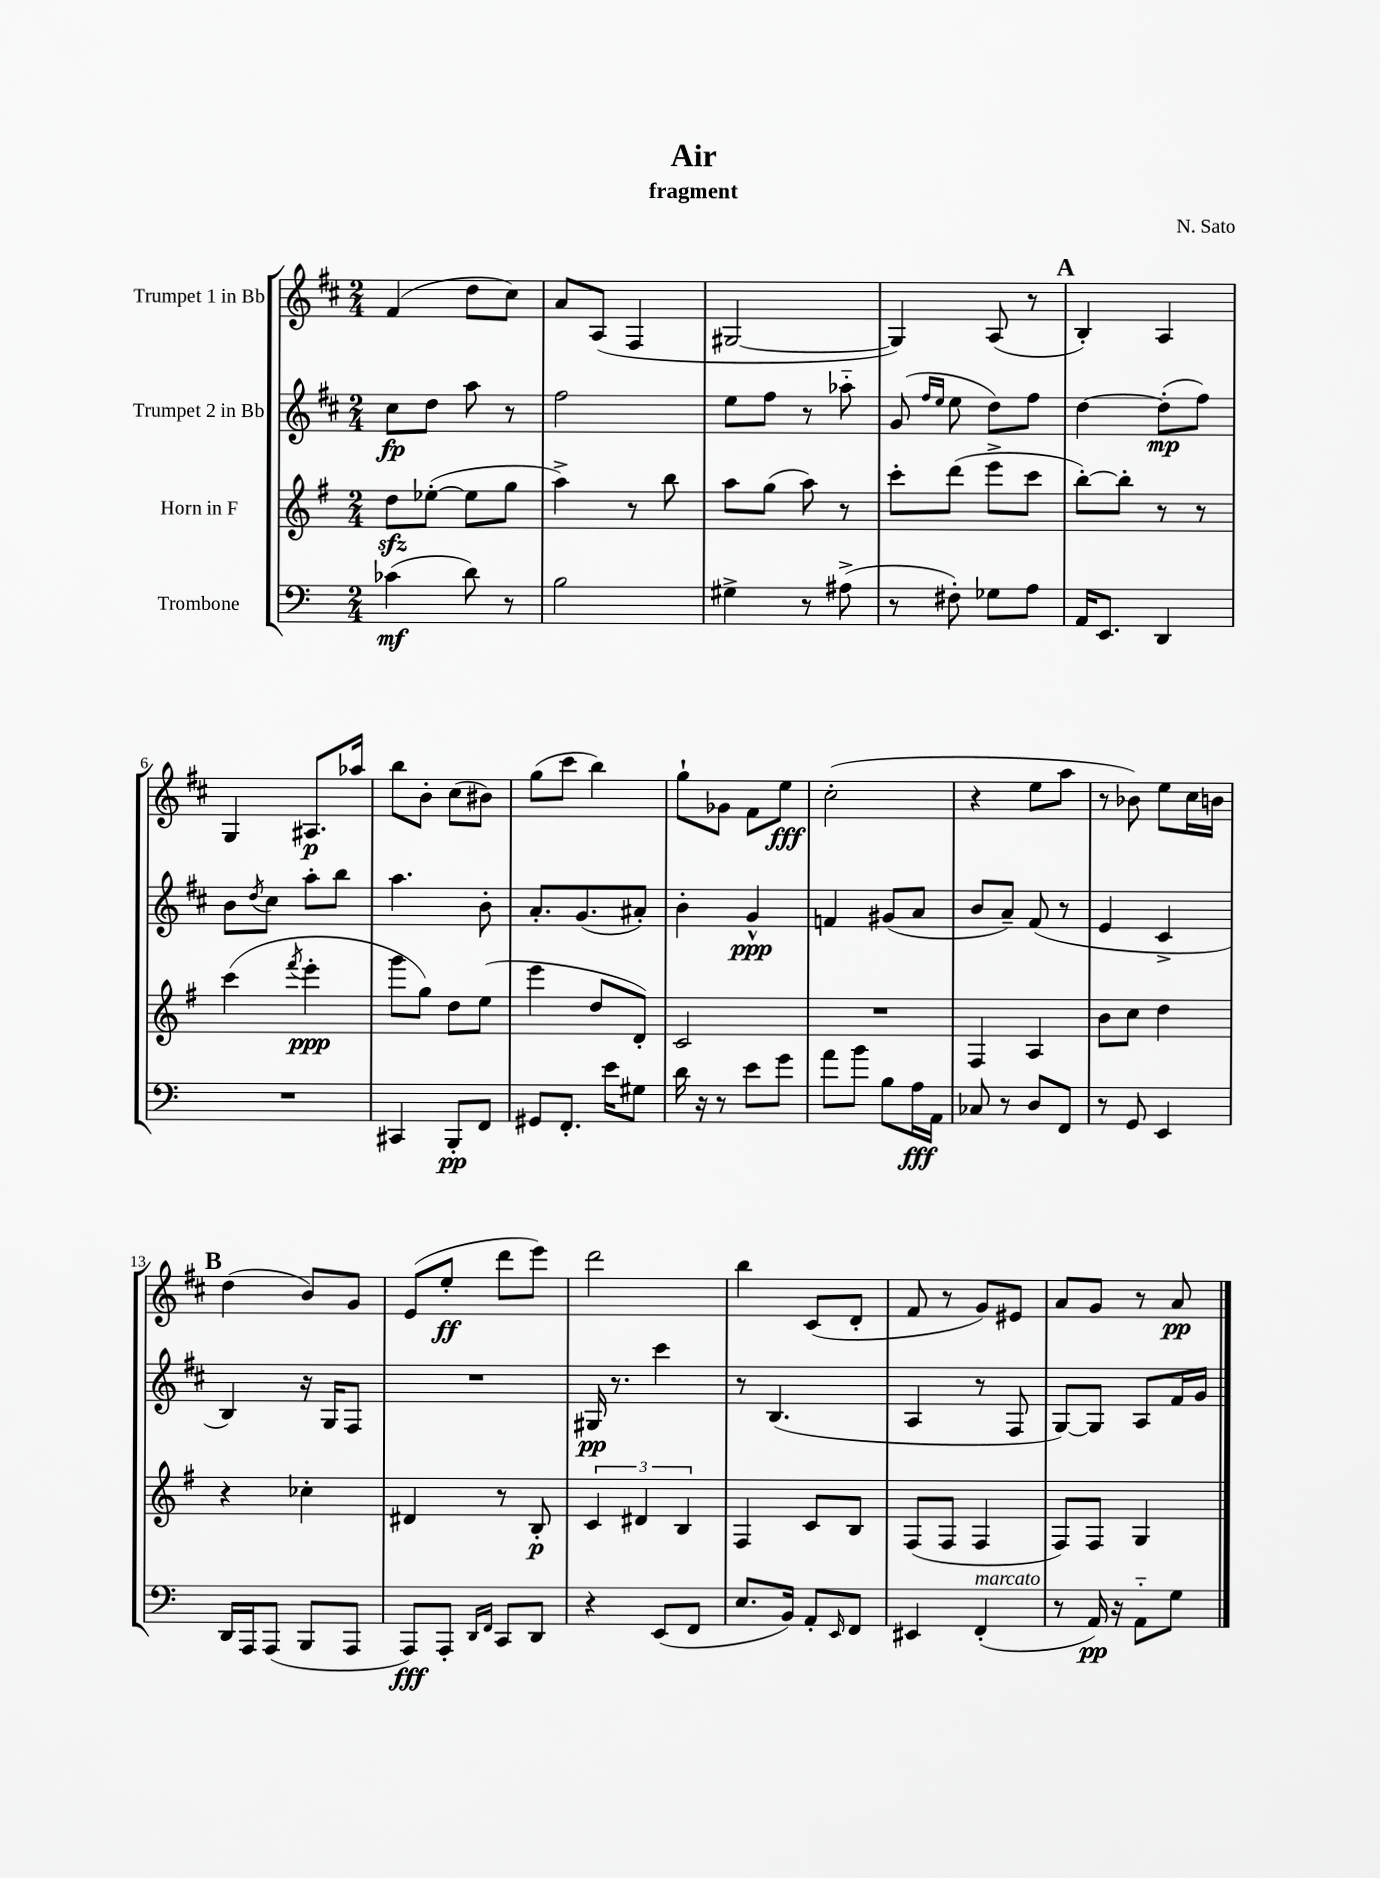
\header { title = "Air" composer = "N. Sato" subtitle = "fragment" }
<<
\new StaffGroup <<
\new Staff = "s0" \with { instrumentName = "Trumpet 1 in Bb" } {
    \clef treble \key d \major \numericTimeSignature \time 2/4
    fis'4( d''8 cis''8) |
    a'8 a8( fis4 |
    gis2~ |
    gis4) a8( r8 |
    \mark \markup { \bold "A" } b4-.) a4 |
    g4 ais8.\p aes''16 |
    b''8 b'8-. cis''8( bis'8) |
    g''8( cis'''8 b''4) |
    g''8-! ges'8 fis'8 e''8\fff |
    cis''2-.( |
    r4 e''8 a''8 |
    r8 bes'8) e''8 cis''16 b'16 |
    \mark \markup { \bold "B" } d''4( b'8) g'8 |
    e'8( e''8-.\ff d'''8 e'''8) |
    d'''2 |
    b''4 cis'8( d'8-. |
    fis'8 r8 g'8) eis'8 |
    a'8 g'8 r8 a'8\pp \bar "|." |
}
\new Staff = "s1" \with { instrumentName = "Trumpet 2 in Bb" } {
    \clef treble \key d \major \numericTimeSignature \time 2/4
    cis''8\fp d''8 a''8 r8 |
    fis''2 |
    e''8 fis''8 r8 aes''8-_ |
    g'8( \grace { fis''16 e''16 } e''8 d''8) fis''8 |
    \mark \markup { \bold "A" } d''4~ d''8-.\mp( fis''8) |
    b'8 \acciaccatura { d''8 } cis''8 a''8-. b''8 |
    a''4. b'8-. |
    a'8.-. g'8.( ais'8-.) |
    b'4-. g'4-^\ppp |
    f'4 gis'8( a'8 |
    b'8 a'8--) fis'8( r8 |
    e'4 cis'4-> |
    \mark \markup { \bold "B" } b4) r16 g16 fis8 |
    R2 |
    gis16\pp r8. cis'''4 |
    r8 b4.( |
    a4 r8 fis8 |
    g8~) g8 a8 fis'16 g'16 \bar "|." |
}
\new Staff = "s2" \with { instrumentName = "Horn in F" } {
    \clef treble \key g \major \numericTimeSignature \time 2/4
    d''8\sfz ees''8~-.( ees''8 g''8 |
    a''4->) r8 b''8 |
    a''8 g''8( a''8) r8 |
    c'''8-. d'''8( e'''8-> c'''8 |
    \mark \markup { \bold "A" } b''8~-.) b''8-. r8 r8 |
    c'''4( \acciaccatura { fis'''8 } e'''4-.\ppp |
    g'''8 g''8) d''8 e''8( |
    e'''4 d''8 d'8-.) |
    c'2 |
    R2 |
    fis4 a4 |
    b'8 c''8 d''4 |
    \mark \markup { \bold "B" } r4 ces''4-. |
    dis'4 r8 b8-.\p |
    \tuplet 3/2 { c'4 dis'4 b4 } |
    fis4 c'8 b8 |
    fis8( fis8 fis4 |
    fis8) fis8 g4 \bar "|." |
}
\new Staff = "s3" \with { instrumentName = "Trombone" } {
    \clef bass \key c \major \numericTimeSignature \time 2/4
    ces'4\mf( d'8) r8 |
    b2 |
    gis4-> r8 ais8->( |
    r8 fis8-.) ges8 a8 |
    \mark \markup { \bold "A" } a,16 e,8. d,4 |
    R2 |
    cis,4 b,,8-.\pp f,8 |
    gis,8 f,8.-. e'16 gis8 |
    d'16 r16 r8 e'8 g'8 |
    a'8 b'8 b8 a16\fff a,16 |
    ces8 r8 d8 f,8 |
    r8 g,8 e,4 |
    \mark \markup { \bold "B" } d,16 a,,16 a,,8( b,,8 a,,8 |
    a,,8\fff) a,,8-. \grace { d,16 f,16 } c,8 d,8 |
    r4 e,8( f,8 |
    e8. b,16) a,8-. \grace { e,16 } f,8 |
    eis,4 f,4-.^\markup { \italic "marcato" }( |
    r8 a,16\pp) r16 a,8-_ g8 \bar "|." |
}
>>
>>
